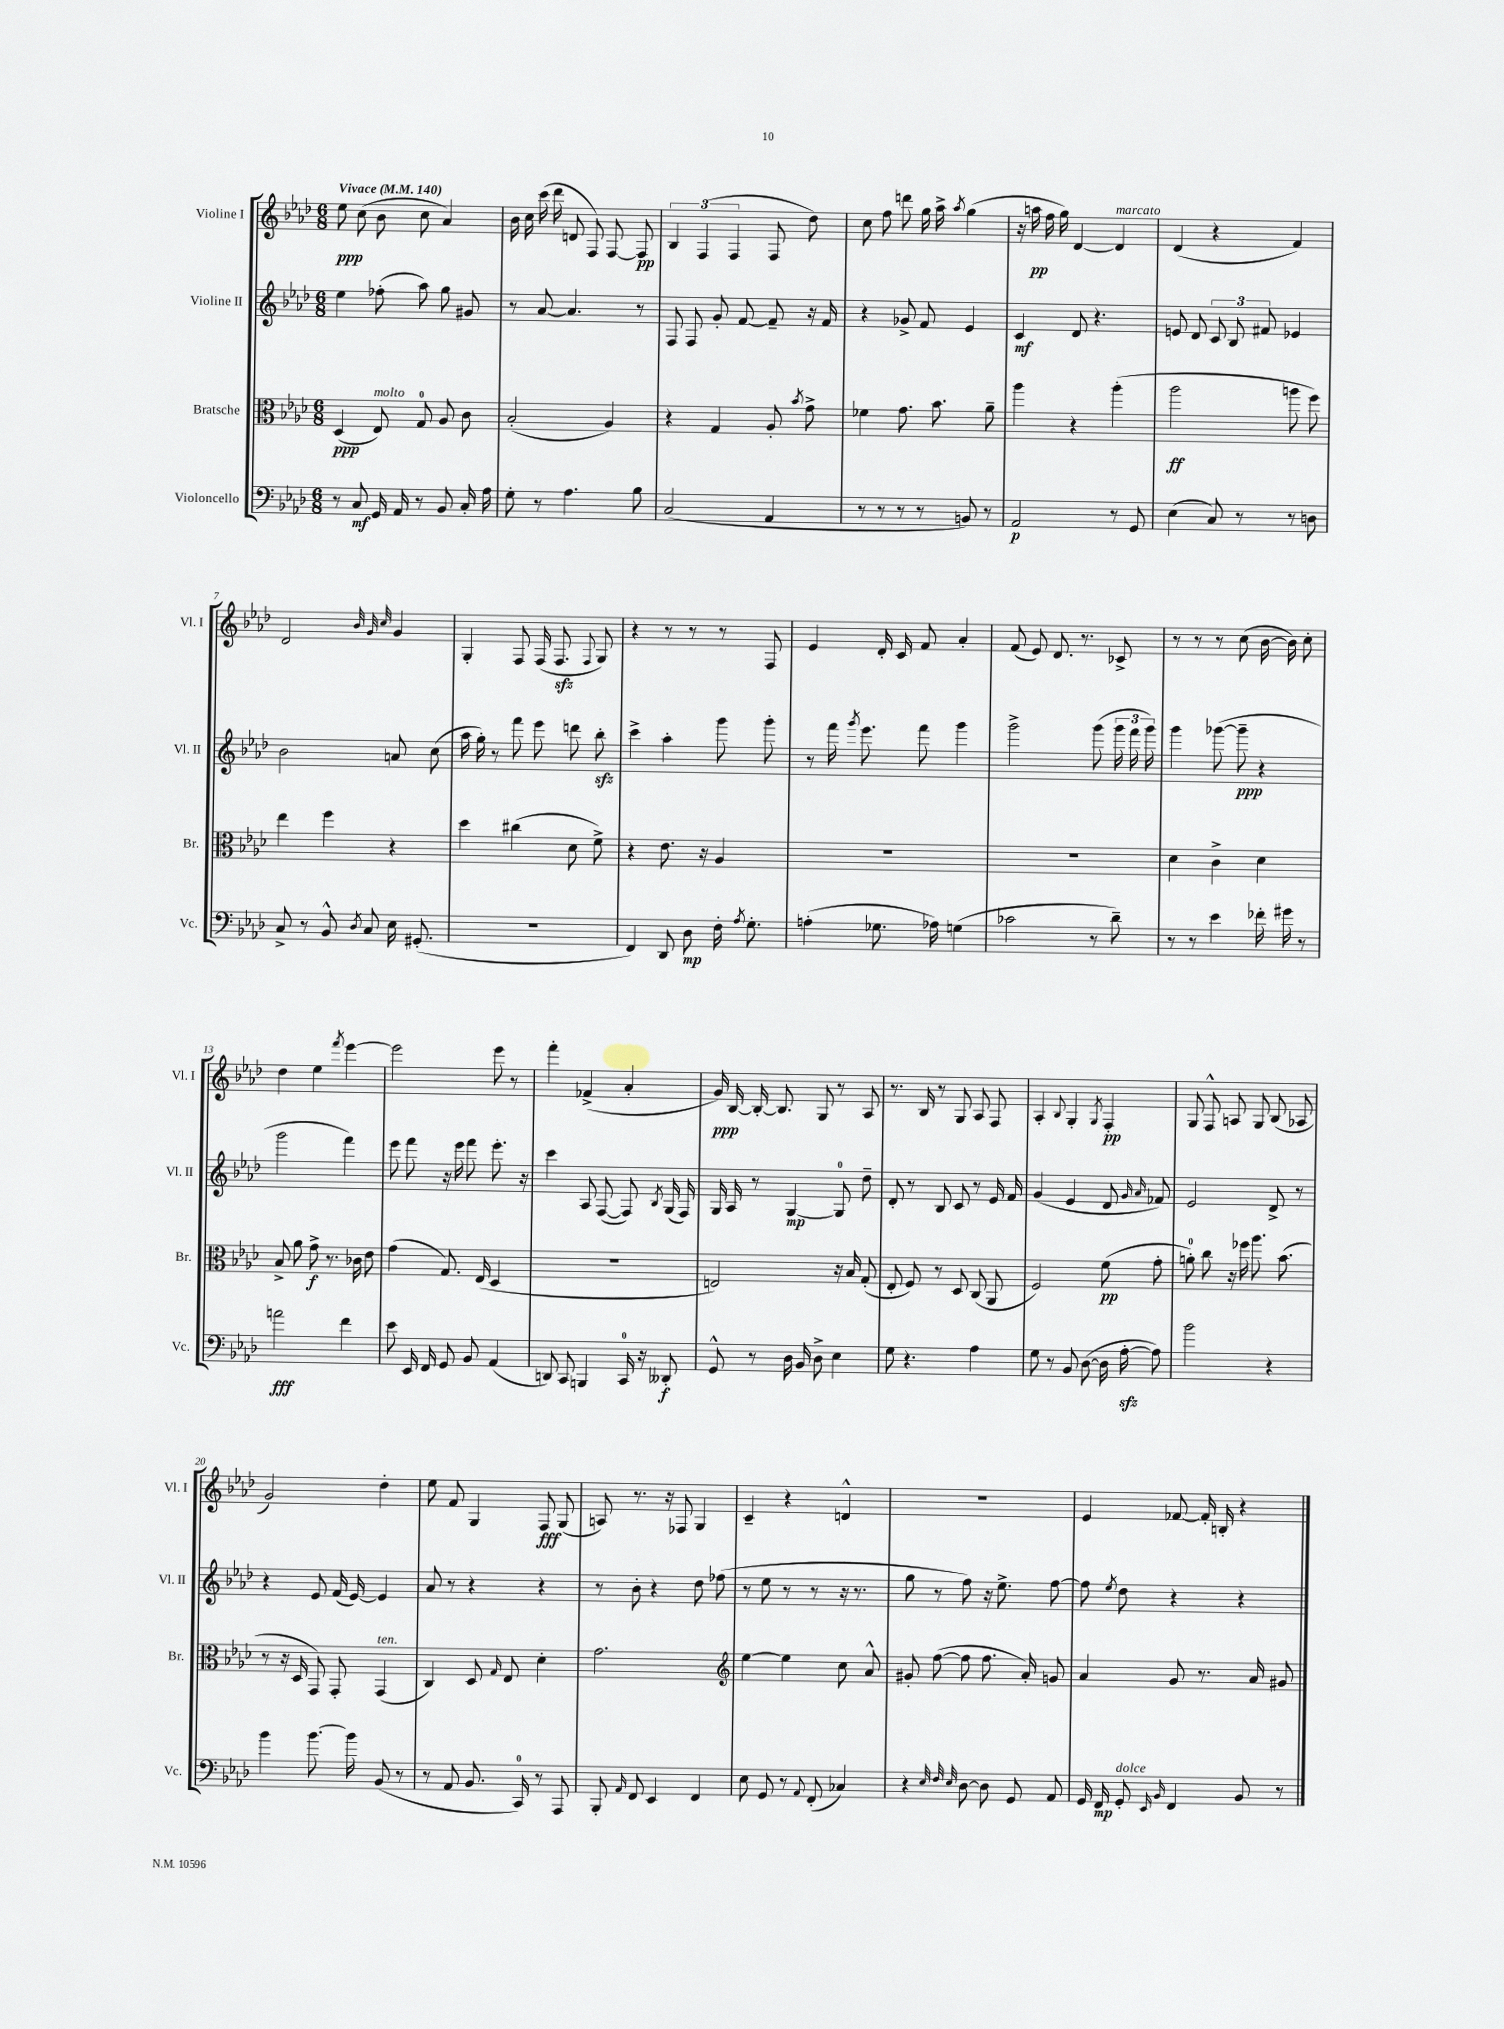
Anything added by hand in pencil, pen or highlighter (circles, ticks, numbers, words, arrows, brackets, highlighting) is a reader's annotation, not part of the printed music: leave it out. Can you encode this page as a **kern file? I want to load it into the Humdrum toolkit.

**kern	**dynam	**kern	**dynam	**kern	**dynam	**kern	**dynam
*part4	*part4	*part3	*part3	*part2	*part2	*part1	*part1
*staff4	*staff4	*staff3	*staff3	*staff2	*staff2	*staff1	*staff1
*I"Violoncello	*	*I"Bratsche	*	*I"Violine II	*	*I"Violine I	*
*I'Vc.	*	*I'Br.	*	*I'Vl. II	*	*I'Vl. I	*
*clefF4	*	*clefC3	*	*clefG2	*	*clefG2	*
*k[b-e-a-d-]	*	*k[b-e-a-d-]	*	*k[b-e-a-d-]	*	*k[b-e-a-d-]	*
*M6/8	*	*M6/8	*	*M6/8	*	*M6/8	*
*MM140	*	*MM140	*	*MM140	*	*MM140	*
=1	=1	=1	=1	=1	=1	=1	=1
!	!	!	!	!	!	!LO:TX:a:B:t=Vivace	!
8r	.	(4D-/	ppp	4ee-\	.	8ee-\	ppp
8C/	mf	.	.	.	.	(8cc\	.
!	!	!LO:TX:a:i:t=molto	!	!	!	!	!
16GG/	.	8E-/)	.	(8ff-X'\	.	8b-\	.
16AA-/	.	.	.	.	.	.	.
8r	.	8G/	.	8aa-\)	.	8cc\	.
8BB-/	.	8A-/	.	8gg\	.	4a-/)	.
16C'/	.	8c\	.	8g#X/	.	.	.
16A-\	.	.	.	.	.	.	.
=2	=2	=2	=2	=2	=2	=2	=2
8G'\	.	(2B-'/	.	8r	.	16b-\	.
.	.	.	.	.	.	16cc\	.
8r	.	.	.	[8a-/	.	(16ccc\	.
.	.	.	.	.	.	16ddd-\	.
4.A-\	.	.	.	4.a-/]	.	8dn/	.
.	.	.	.	.	.	8F/)	.
.	.	4A-/)	.	.	.	[8F/	.
8B-\	.	.	.	8r	.	8F/]	pp
=3	=3	=3	=3	=3	=3	=3	=3
(2C/	.	4r	.	8F/	.	6B-/	.
.	.	.	.	8F/	.	.	.
.	.	.	.	.	.	(6F/	.
.	.	4G/	.	8g'/	.	.	.
.	.	.	.	.	.	6F/	.
.	.	.	.	[8f/	.	.	.
4AA-/	.	8A-'/	.	8f~/]	.	8F/	.
.	.	8qb-/	.	.	.	.	.
.	.	8g^\	.	16r	.	8dd-\)	.
.	.	.	.	16f/	.	.	.
=4	=4	=4	=4	=4	=4	=4	=4
8r	.	4f-X\	.	4r	.	8cc\	.
8r	.	.	.	.	.	8ff\	.
8r	.	8.g\	.	8g-X^/	.	8dddn\	.
8r	.	.	.	8f/	.	16gg\	.
.	.	8.b-\	.	.	.	16aa-^\	.
.	.	.	.	.	.	8qaa-/	.
8BBn/)	.	.	.	4e-/	.	(4gg\	.
8r	.	8a-~\	.	.	.	.	.
=5	=5	=5	=5	=5	=5	=5	=5
2AA-/	p	4aa-\	.	4c/	mf	16r	.
.	.	.	.	.	.	16aan\	pp
.	.	.	.	.	.	16ff\	.
.	.	.	.	.	.	16gg\)	.
.	.	4r	.	8d-/	.	[4d-/	.
.	.	.	.	4.r	.	.	.
!	!	!	!	!	!	!LO:TX:a:i:t=marcato	!
8r	.	(4aa-'\	.	.	.	4d-/]	.
8GG/	.	.	.	.	.	.	.
=6	=6	=6	=6	=6	=6	=6	=6
(4E-\	.	2aa-\	ff	8en/	.	(4d-/	.
.	.	.	.	8d-/	.	.	.
8C/)	.	.	.	12c/	.	4r	.
.	.	.	.	12B-/	.	.	.
8r	.	.	.	.	.	.	.
.	.	.	.	12f#X/	.	.	.
8r	.	8aan\	.	4e-X/	.	4f/)	.
8Dn\	.	8ff\)	.	.	.	.	.
!!LO:LB:g=z
=7	=7	=7	=7	=7	=7	=7	=7
8C^/	.	4ee-\	.	2b-\	.	2d-/	.
8r	.	.	.	.	.	.	.
8BB-^^/	.	4ff\	.	.	.	.	.
8qD-/	.	.	.	.	.	.	.
8C/	.	.	.	.	.	.	.
.	.	.	.	.	.	32qqb-/	.
.	.	.	.	.	.	32qqg/	.
.	.	.	.	.	.	32qqcc/	.
16E-\	.	4r	.	8an/	.	4g/	.
(8.GG#X'/	.	.	.	.	.	.	.
.	.	.	.	(8cc\	.	.	.
=8	=8	=8	=8	=8	=8	=8	=8
2.r	.	4dd-\	.	16aa-\	.	4G'/	.
.	.	.	.	16gg'\)	.	.	.
.	.	.	.	8r	.	.	.
.	.	(4cc#X\	.	8fff\	.	8F/	.
.	.	.	.	8eee-\	.	(16F/	.
.	.	.	.	.	.	8.Fzz/	.
.	.	8d-\	.	8dddn\	.	.	.
.	.	.	.	.	.	8qqF/	.
.	.	8f^\)	.	8bb-zz'\	.	8G/)	.
=9	=9	=9	=9	=9	=9	=9	=9
4FF/)	.	4r	.	4ccc^\	.	4r	.
8DD-/	.	8.e-\	.	4aa-'\	.	8r	.
8D-\	mp	.	.	.	.	8r	.
.	.	16r	.	.	.	.	.
16F'\	.	4A-/	.	8ggg\	.	8r	.
8qA-/	.	.	.	.	.	.	.
8.G'\	.	.	.	.	.	.	.
.	.	.	.	8ggg'\	.	8F/	.
=10	=10	=10	=10	=10	=10	=10	=10
(4An'\	.	2.r	.	8r	.	4e-/	.
.	.	.	.	16fff\	.	.	.
.	.	.	.	8qggg/	.	.	.
.	.	.	.	8.eee-\	.	.	.
8.G-X\	.	.	.	.	.	16d-'/	.
.	.	.	.	.	.	16c/	.
.	.	.	.	8fff\	.	8f/	.
16A-X\)	.	.	.	.	.	.	.
(4Gn\	.	.	.	4ggg\	.	4a-'/	.
=11	=11	=11	=11	=11	=11	=11	=11
2c-X\	.	2.r	.	2ggg^\	.	(8f/	.
.	.	.	.	.	.	8e-/)	.
.	.	.	.	.	.	8.d-/	.
.	.	.	.	.	.	8.r	.
8r	.	.	.	(8ggg\	.	.	.
8d-~\)	.	.	.	24ggg\	.	8c-X^/	.
.	.	.	.	24fff\	.	.	.
.	.	.	.	24ggg\)	.	.	.
=12	=12	=12	=12	=12	=12	=12	=12
8r	.	4d-\	.	4ggg\	.	8r	.
8r	.	.	.	.	.	8r	.
4e-\	.	4c^\	.	([8ggg-X\	.	8r	.
.	.	.	.	8ggg-~\]	ppp	(8cc\	.
16f-X'\	.	4d-\	.	4r	.	[16b-\	.
16g#X\	.	.	.	.	.	16b-\])	.
8r	.	.	.	.	.	8cc'\	.
!!LO:LB:g=z
=13	=13	=13	=13	=13	=13	=13	=13
2an\	fff	8B-^/	.	2ggg\	.	4dd-\	.
.	.	8a-\	.	.	.	.	.
.	.	8g^\	f	.	.	4ee-\	.
.	.	8.r	.	.	.	.	.
.	.	.	.	.	.	8qfff/	.
4f\	.	.	.	4fff\)	.	[4eee-\	.
.	.	16c-X\	.	.	.	.	.
.	.	8e-\	.	.	.	.	.
=14	=14	=14	=14	=14	=14	=14	=14
8e-\	.	(4g\	.	8eee-\	.	2eee-\]	.
16EE-/	.	.	.	8fff\	.	.	.
16FF/	.	.	.	.	.	.	.
8GG/	.	8.G/)	.	16r	.	.	.
.	.	.	.	16eee-\	.	.	.
8BB-/	.	.	.	8fff\	.	.	.
.	.	(16E-/	.	.	.	.	.
(4AA-/	.	4D-/	.	8.eee-'\	.	8eee-\	.
.	.	.	.	.	.	8r	.
.	.	.	.	16r	.	.	.
=15	=15	=15	=15	=15	=15	=15	=15
8DDn/)	.	2.r	.	4ccc\	.	4fff'\	.
8CC/	.	.	.	.	.	.	.
4BBBn/	.	.	.	8A-/	.	(4f-X^/	.
.	.	.	.	([8F/	.	.	.
16CC/	.	.	.	8F/])	.	4a-'/	.
16r	.	.	.	.	.	.	.
.	.	.	.	8qB-/	.	.	.
8DD--X'/	f	.	.	(16G/	.	.	.
.	.	.	.	16F/)	.	.	.
=16	=16	=16	=16	=16	=16	=16	=16
8GG^^/	.	2En/)	.	16G/	.	16g/)	ppp
.	.	.	.	16A-/	.	[16B-/	.
8r	.	.	.	8r	.	16B-'/_	.
.	.	.	.	.	.	8.B-/]	.
16D-\	.	.	.	[4G/	mp	.	.
16BB-/	.	.	.	.	.	.	.
8D-^\	.	.	.	.	.	8G/	.
4E-\	.	16r	.	8G/]	.	8r	.
.	.	16B-/	.	.	.	.	.
.	.	(8G'/	.	8dd-~\	.	8A-/	.
=17	=17	=17	=17	=17	=17	=17	=17
8G\	.	8E-'/	.	8d-'/	.	8.r	.
4.r	.	8F/)	.	8r	.	.	.
.	.	.	.	.	.	16B-/	.
.	.	8r	.	8B-/	.	8r	.
.	.	8D-/	.	8c/	.	8G/	.
4A-\	.	(8C/	.	8r	.	8A-/	.
.	.	8AA-/	.	16e-/	.	8F/	.
.	.	.	.	16f/	.	.	.
=18	=18	=18	=18	=18	=18	=18	=18
8G\	.	2F/)	.	(4g/	.	4A-'/	.
8r	.	.	.	.	.	.	.
.	.	.	.	.	.	8qqB-/	.
8BB-/	.	.	.	4e-/	.	4G'/	.
([8D-\	.	.	.	.	.	.	.
.	.	.	.	.	.	8qG/	.
16D-\]	.	(8f\	pp	8d-/	.	4F'/	pp
[16A-zz'\	.	.	.	.	.	.	.
.	.	.	.	16qqg/	.	.	.
.	.	.	.	16qqa-/	.	.	.
8A-\])	.	8g'\	.	8f-X/)	.	.	.
=19	=19	=19	=19	=19	=19	=19	=19
2b-\	.	8an'\)	.	2e-/	.	8G/	.
.	.	8cc\	.	.	.	8F^^/	.
.	.	16r	.	.	.	8An/	.
.	.	16ff-X\	.	.	.	.	.
.	.	8.aa-\	.	.	.	8G/	.
4r	.	.	.	8d-^/	.	(8B-/	.
.	.	(8.b-\	.	.	.	.	.
.	.	.	.	8r	.	8A-X/	.
!!LO:LB:g=z
=20	=20	=20	=20	=20	=20	=20	=20
4b-\	.	8r	.	4r	.	2g/)	.
.	.	16r	.	.	.	.	.
.	.	16D-/	.	.	.	.	.
[8.b-\	.	8GG/)	.	8e-/	.	.	.
.	.	8GG'/	.	(16f/	.	.	.
16b-\]	.	.	.	[16e-/)	.	.	.
!	!	!LO:TX:a:i:t=ten.	!	!	!	!	!
(8BB-/	.	(4GG/	.	4e-/]	.	4dd-'\	.
8r	.	.	.	.	.	.	.
=21	=21	=21	=21	=21	=21	=21	=21
8r	.	4C/)	.	8a-/	.	8ee-\	.
8AA-/	.	.	.	8r	.	8f/	.
8.BB-/	.	8D-/	.	4r	.	4G/	.
.	.	16qqG/	.	.	.	.	.
.	.	8E-/	.	.	.	.	.
16CC/)	.	.	.	.	.	.	.
8r	.	4d-'\	.	4r	.	8F/	fff
8AAA-/	.	.	.	.	.	(8G/	.
=22	=22	=22	=22	=22	=22	=22	=22
8BBB-'/	.	2.g\	.	8r	.	8An/)	.
16qqAA-/	.	.	.	.	.	.	.
8FF/	.	.	.	8b-'\	.	8.r	.
4EE-/	.	.	.	4r	.	.	.
.	.	.	.	.	.	16r	.
.	.	.	.	.	.	8F-X/	.
4FF/	.	.	.	8dd-\	.	4G/	.
.	.	.	.	(8ff-X\	.	.	.
=23	=23	=23	=23	=23	=23	=23	=23
*	*	*clefG2	*	*	*	*	*
8E-\	.	[4ee-\	.	8r	.	4c~/	.
8GG/	.	.	.	8ee-\	.	.	.
8r	.	4ee-\]	.	8r	.	4r	.
8qqAA-/	.	.	.	.	.	.	.
(8FF'/	.	.	.	8r	.	.	.
4C-X/)	.	8cc\	.	16r	.	4dn^^/	.
.	.	.	.	8.r	.	.	.
.	.	8a-^^/	.	.	.	.	.
=24	=24	=24	=24	=24	=24	=24	=24
4r	.	8g#X'/	.	8gg\	.	2.r	.
.	.	([8ff\	.	8r	.	.	.
32qqE-/	.	.	.	.	.	.	.
32qqF/	.	.	.	.	.	.	.
32qqE-/	.	.	.	.	.	.	.
[8D-\	.	8ff\]	.	8ff\)	.	.	.
8D-\]	.	8.ff\	.	16r	.	.	.
.	.	.	.	8.ee-^\	.	.	.
8GG/	.	.	.	.	.	.	.
.	.	16a-'/)	.	.	.	.	.
8AA-/	.	8gn/	.	[8ff\	.	.	.
=25	=25	=25	=25	=25	=25	=25	=25
16GG/	.	4a-/	.	8ff\]	.	4e-/	.
16FF/	mp	.	.	.	.	.	.
.	.	.	.	8qee-/	.	.	.
!LO:TX:a:i:t=dolce	!	!	!	!	!	!	!
8GG'/	.	.	.	8dd-\	.	.	.
16qqEE-/	.	.	.	.	.	.	.
16qqBB-/	.	.	.	.	.	.	.
4FF/	.	8g/	.	4r	.	[8f-X/	.
.	.	8.r	.	.	.	16f-'/]	.
.	.	.	.	.	.	16Bn'/	.
8BB-/	.	.	.	4r	.	4r	.
.	.	16a-/	.	.	.	.	.
8r	.	8g#X/	.	.	.	.	.
==	==	==	==	==	==	==	==
*-	*-	*-	*-	*-	*-	*-	*-
